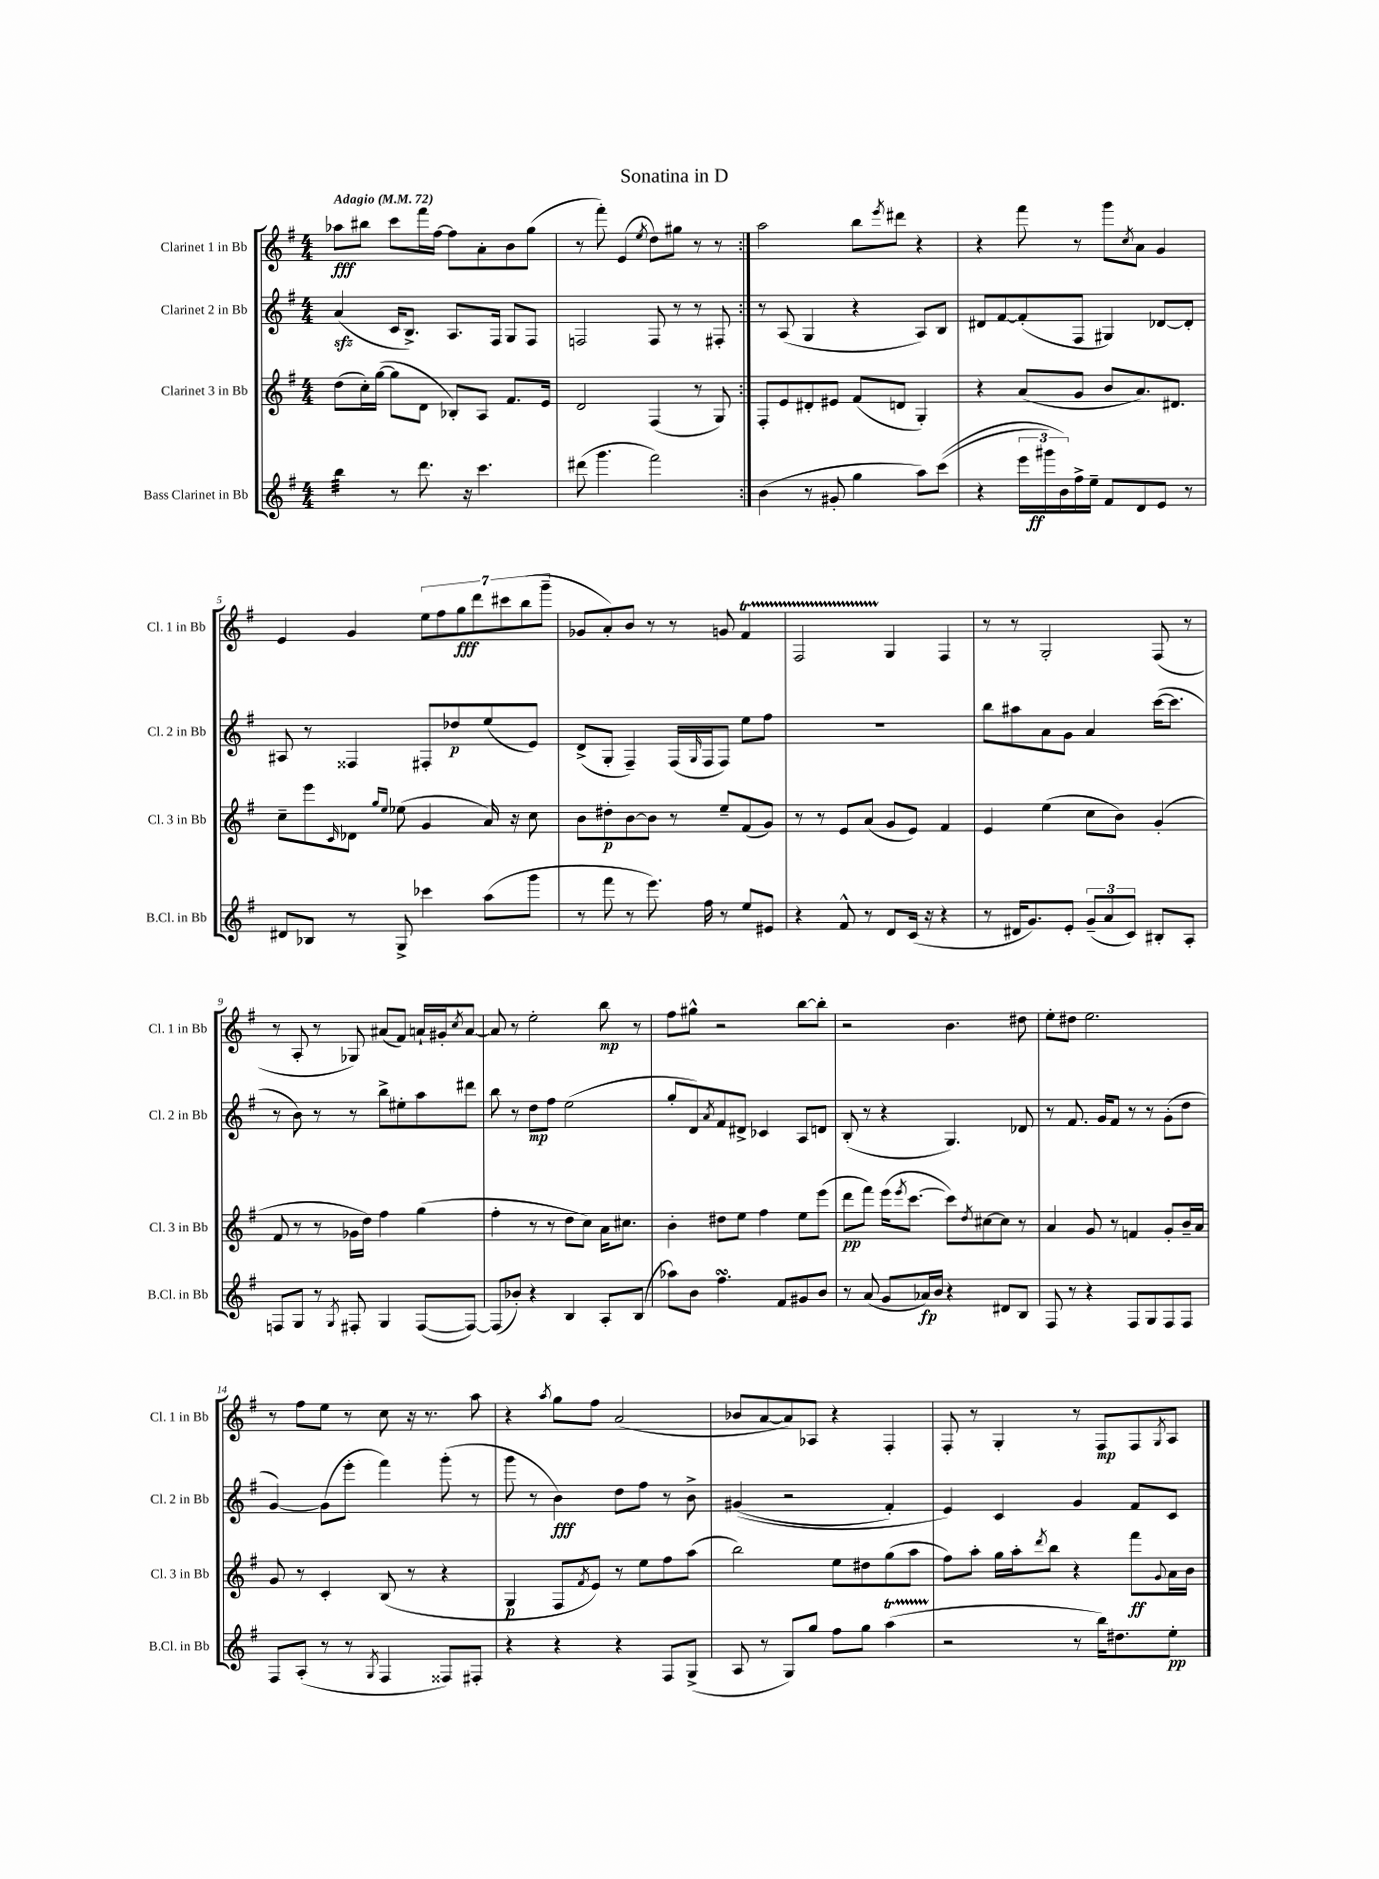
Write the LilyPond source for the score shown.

\header { title = "Sonatina in D" }
<<
\new StaffGroup <<
\new Staff = "s0" \with { instrumentName = "Clarinet 1 in Bb" shortInstrumentName = "Cl. 1 in Bb" } {
    \clef treble \key g \major \numericTimeSignature \time 4/4 \tempo "Adagio" 4 = 72
    \repeat volta 2 { aes''8\fff bis''8 c'''8 fis'''16 fis''16~ fis''8 a'8-. b'8 g''8( |
    r8 fis'''8-.) e'4( \acciaccatura { e''8 } d''8) gis''8 r8 r8 | }
    a''2 b''8 \acciaccatura { e'''8 } dis'''8 r4 |
    r4 fis'''8 r8 g'''8 \acciaccatura { c''8 } a'8 g'4 |
    e'4 g'4 \tuplet 7/4 { e''8 fis''8 g''8\fff d'''8 cis'''8 b''8( g'''8-- } |
    ges'8 a'8-.) b'8 r8 r8 g'8 fis'4\startTrillSpan |
    fis2 g4\stopTrillSpan fis4 |
    r8 r8 g2-. fis8( r8 |
    r8 a8-. r8 ges8) ais'8( fis'8) a'16-! gis'16-. \acciaccatura { c''8 } a'8~ |
    a'8 r8 e''2-. b''8\mp r8 |
    fis''8 gis''8-^ r2 b''8~ b''8-. |
    r2 b'4. dis''8 |
    e''8-. dis''8 e''2. |
    r8 fis''8 e''8 r8 c''8 r16 r8. a''8 |
    r4 \acciaccatura { a''8 } g''8 fis''8 a'2( |
    bes'8 a'8~ a'8) aes8 r4 fis4-. |
    fis8-. r8 g4-. r8 fis8\mp fis8 \acciaccatura { g8 } a8 \bar "|." |
}
\new Staff = "s1" \with { instrumentName = "Clarinet 2 in Bb" shortInstrumentName = "Cl. 2 in Bb" } {
    \clef treble \key g \major \numericTimeSignature \time 4/4
    \repeat volta 2 { a'4\sfz( c'16 b8.->) a8. fis16 g8 fis8 |
    f2 f8 r8 r8 fis8-. | }
    r8 a8( g4 r4 a8) b8 |
    dis'8 fis'8~ fis'8-.( fis8 gis4) des'8~ des'8-. |
    ais8 r8 fisis4 fis8-. des''8\p e''8( e'8) |
    d'8->( g8-. fis4--) fis16( \grace { g16 } fis16 fis8) e''8 fis''8 |
    R1 |
    b''8 ais''8 a'8 g'8 a'4 c'''16~( c'''8. |
    r8 b'8) r8 r8 b''8-> eis''8-. a''8 dis'''8 |
    b''8 r8 d''8\mp fis''8 e''2( |
    g''8-. d'8) \acciaccatura { a'8 } fis'8 dis'8-> ces'4 a8 d'8 |
    b8-.( r8 r4 g4.) des'8 |
    r8 fis'8. g'16 fis'8 r8 r8 g'8-.( d''8 |
    g'4~) g'8( e'''8-. fis'''4) g'''8-.( r8 |
    g'''8 r8 b'4\fff) d''8 fis''8 r8 b'8-> |
    gis'4(\( r2 fis'4-.) |
    e'4\) c'4 g'4 fis'8 c'8 \bar "|." |
}
\new Staff = "s2" \with { instrumentName = "Clarinet 3 in Bb" shortInstrumentName = "Cl. 3 in Bb" } {
    \clef treble \key g \major \numericTimeSignature \time 4/4
    \repeat volta 2 { d''8( c''16-.) g''16~( g''8 d'8 bes8-.) a8 fis'8. e'16 |
    d'2 fis4( r8 g8) | }
    fis8-. e'8 dis'8-. eis'8 fis'8( d'8 g4-.) |
    r4 a'8( g'8 b'8 a'8.) dis'8. |
    c''8-- e'''8 \grace { c'16 } des'8 \grace { g''16 e''16 } ees''8( g'4 a'16) r16 c''8 |
    b'8 dis''8-.\p b'8~ b'8 r8 e''8-- fis'8( g'8) |
    r8 r8 e'8 a'8( g'8 e'8) fis'4 |
    e'4 e''4( c''8 b'8) g'4-.( |
    fis'8 r8 r8 ges'16 d''16) fis''4 g''4( |
    fis''4-. r8 r8 d''8 c''8) a'16 cis''8. |
    b'4-. dis''8 e''8 fis''4 e''8 e'''8( |
    d'''8\pp fis'''8) e'''16( \acciaccatura { e'''8 } c'''8.~ c'''8) \acciaccatura { d''8 } cis''8~ cis''8 r8 |
    a'4 g'8 r8 f'4 g'8-. b'16-- a'16 |
    g'8 r8 c'4-. b8( r8 r4 |
    g4\p fis8 \acciaccatura { fis'8 } e'8) r8 e''8 fis''8 a''8( |
    b''2) e''8 dis''8 g''8( a''8 |
    fis''8) a''8-. g''16 a''16-. \acciaccatura { d'''8 } b''8 r4 fis'''8\ff \appoggiatura { g'8 } a'16 b'16 \bar "|." |
}
\new Staff = "s3" \with { instrumentName = "Bass Clarinet in Bb" shortInstrumentName = "B.Cl. in Bb" } {
    \clef treble \key g \major \numericTimeSignature \time 4/4
    \repeat volta 2 { b''4:32 r8 d'''8. r16 c'''4. |
    dis'''8( g'''4. fis'''2) | }
    b'4( r8 gis'8-. g''4 a''8) c'''8(\( |
    r4 \tuplet 3/2 { e'''16 gis'''16\ff) b'16\) } fis''16-> e''16-- fis'8 d'8 e'8 r8 |
    dis'8 bes8 r8 g8-> ces'''4 a''8( g'''8 |
    r8 fis'''8 r8 e'''8.) fis''16 r8 e''8 eis'8 |
    r4 fis'8-^ r8 d'8 c'16( r16 r4 |
    r8 dis'16 g'8.) e'8-. \tuplet 3/2 { g'8--( a'8 c'8) } bis8-. a8-. |
    f8 g8 r8 \acciaccatura { g8 } fis8-. g4 fis8~( fis8~) |
    fis8( bes'8-.) r4 b4 a8-. b8( |
    aes''8) b'8 fis''4.\turn fis'8 gis'8 b'8 |
    r8 a'8( g'8 aes'16\fp) b'16 r4 dis'8 b8 |
    fis8 r8 r4 fis8 g8 fis8 fis8 |
    fis8 a8-.( r8 r8 \acciaccatura { g8 } fis4 fisis8) fis8-. |
    r4 r4 r4 fis8 g8->( |
    a8 r8 g8) g''8 fis''8 g''8 a''4\startTrillSpan( |
    r2\stopTrillSpan r8 b''16) dis''8. e''8-.\pp \bar "|." |
}
>>
>>
